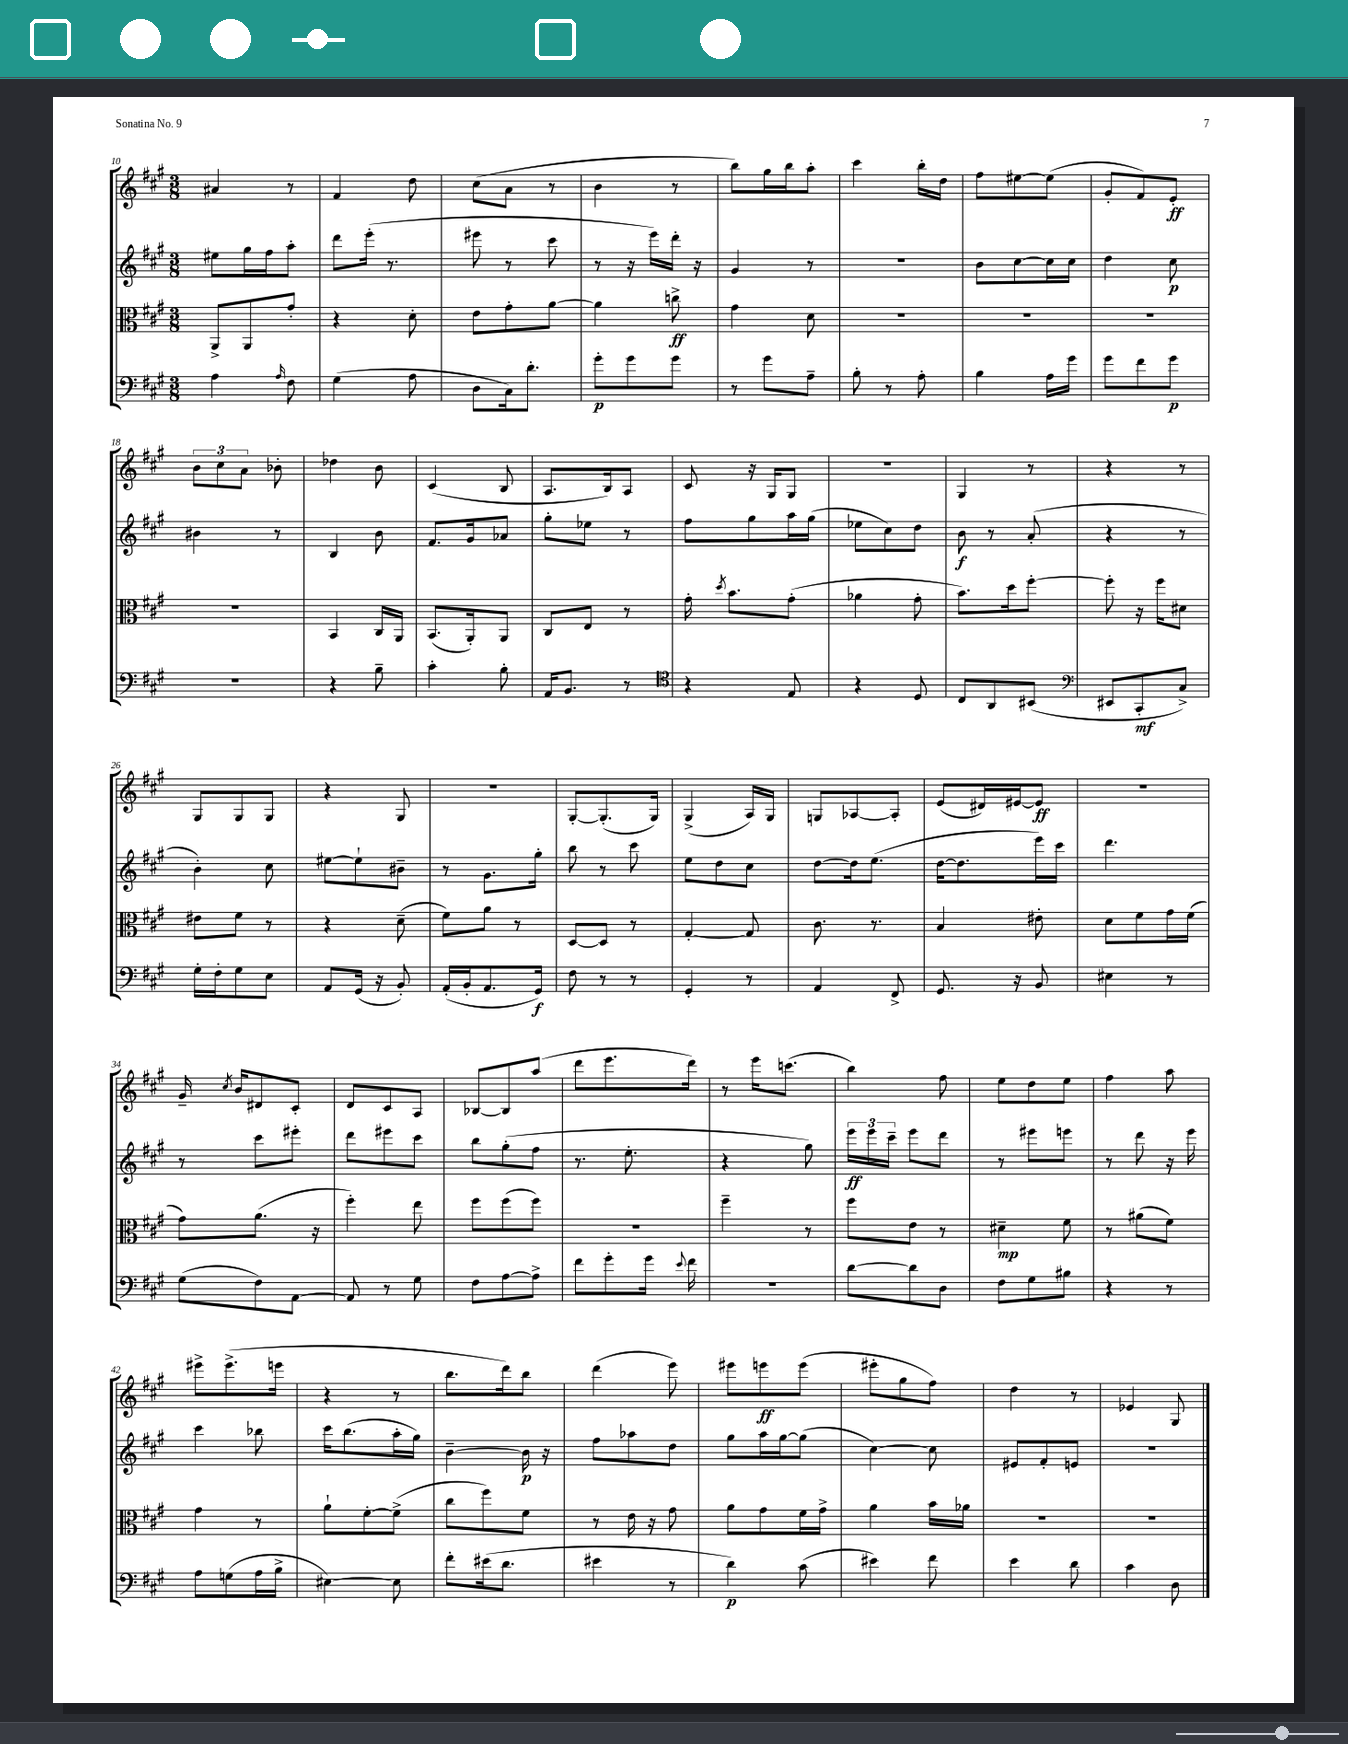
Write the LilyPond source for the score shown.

<<
\new StaffGroup <<
\new Staff = "s0" {
    \clef treble \key a \major \numericTimeSignature \time 3/8
    \autoBeamOff ais'4 r8 |
    fis'4 d''8 |
    cis''8[( a'8] r8 |
    b'4 r8 |
    b''8[) gis''16 b''16 a''8]-. |
    cis'''4 b''16[-. d''16] |
    fis''8[ eis''8~ eis''8]( |
    gis'8[-. fis'8) e'8]-.\ff |
    \tuplet 3/2 { b'8[ cis''8 a'8] } bes'8-. |
    des''4 b'8 |
    cis'4( b8 |
    a8.[ b16) a8] |
    cis'8 r16 gis16[ gis8] |
    R4. |
    gis4 r8 |
    r4 r8 |
    gis8[ gis8 gis8] |
    r4 gis8 |
    r4. |
    gis8[~-. gis8.-.( gis16]) |
    gis4->( a16[) gis16] |
    g8[ aes8~ aes8]-. |
    e'8[( dis'16) eis'16~ eis'8]\ff |
    R4. |
    gis'16-- \acciaccatura { cis''8 } b'16[ dis'8 cis'8]-. |
    d'8[ cis'8 a8] |
    bes8[~ bes8 a''8]( |
    d'''8[ e'''8. d'''16]) |
    r8 e'''16[ c'''8.]( |
    b''4) fis''8 |
    e''8[ d''8 e''8] |
    fis''4 a''8 |
    eis'''8[-> eis'''8.->( e'''16] |
    r4 r8 |
    b''8.[ d'''16) b''8] |
    d'''4( e'''8) |
    eis'''8[ e'''8\ff e'''8]( |
    eis'''8[-. gis''8 fis''8]) |
    d''4 r8 |
    ees'4 gis8 \bar "|." |
}
\new Staff = "s1" {
    \clef treble \key a \major \numericTimeSignature \time 3/8
    \autoBeamOff eis''8[ gis''16 fis''16 a''8]-. |
    d'''8[ e'''16]-.( r8. |
    eis'''8 r8 cis'''8 |
    r8 r16 e'''16[) d'''16]-. r16 |
    gis'4 r8 |
    r4. |
    b'8[ cis''8~ cis''16 cis''16] |
    d''4 cis''8\p |
    bis'4 r8 |
    b4 b'8 |
    fis'8.[ gis'16 aes'8] |
    gis''8[-. ees''8] r8 |
    fis''8[ gis''8 a''16 gis''16]( |
    ees''8[ cis''8) d''8] |
    b'8\f r8 a'8-.( |
    r4 r8 |
    b'4-.) cis''8 |
    eis''8[~ eis''8-! bis'8]-- |
    r8 gis'8.[ gis''16]-. |
    b''8 r8 cis'''8 |
    e''8[ d''8 cis''8] |
    d''8[~ d''16 e''8.]( |
    d''16[~ d''8. e'''16) cis'''16] |
    d'''4. |
    r8 cis'''8[ eis'''8]-. |
    d'''8[ eis'''8 cis'''8] |
    b''8[ gis''8-.( fis''8] |
    r8. e''8.-. |
    r4 gis''8) |
    \tuplet 3/2 { e'''16[\ff e'''16 cis'''16]-- } e'''8[ d'''8] |
    r8 eis'''8[ e'''8] |
    r8 d'''8 r16 e'''16 |
    cis'''4 bes''8 |
    cis'''16[ b''8.( a''16-. gis''16]) |
    b'4~-- b'16\p r16 |
    fis''8[ aes''8 d''8] |
    gis''8[ a''16 gis''16~ gis''8]( |
    cis''4~) cis''8 |
    eis'8[ fis'8-. e'8] |
    R4. \bar "|." |
}
\new Staff = "s2" {
    \clef alto \key a \major \numericTimeSignature \time 3/8
    \autoBeamOff a,8[-> a,8 gis'8]-. |
    r4 d'8-. |
    e'8[ gis'8-. a'8]~ |
    a'4 c''8->\ff |
    gis'4 d'8 |
    R4. |
    R4. |
    R4. |
    R4. |
    b,4 cis16[ a,16] |
    b,8.[( a,16-.) a,8] |
    cis8[ e8] r8 |
    gis'16-. \acciaccatura { d''8 } b'8.[ gis'8]-.( |
    aes'4 gis'8-. |
    b'8.[) d''16 fis''8]~-. |
    fis''8-. r16 fis''16[ dis'8] |
    eis'8[ fis'8] r8 |
    r4 d'8--( |
    fis'8[) a'8] r8 |
    d8[~ d8] r8 |
    gis4~-. gis8 |
    cis'8. r8. |
    b4 eis'8-. |
    d'8[ fis'8 gis'16 fis'16]( |
    gis'8[) a'8.]( r16 |
    fis''4-.) e''8 |
    fis''8[ fis''8( fis''8]) |
    R4. |
    fis''4-- r8 |
    fis''8[ e'8] r8 |
    dis'4--\mp fis'8 |
    r8 ais'8[( fis'8]) |
    gis'4 r8 |
    a'8[-! fis'8~-. fis'8]->( |
    cis''8[ fis''8) fis'8] |
    r8 e'16 r16 gis'8 |
    a'8[ gis'8 fis'16 gis'16]-> |
    a'4 b'16[ aes'16] |
    R4. |
    R4. \bar "|." |
}
\new Staff = "s3" {
    \clef bass \key a \major \numericTimeSignature \time 3/8
    \autoBeamOff a4 \grace { a16 } fis8 |
    gis4( a8 |
    d8[ cis16) d'8.]-. |
    gis'8[-.\p gis'8 gis'8] |
    r8 gis'8[ a8]-- |
    b8-. r8 a8-. |
    b4 a16[ gis'16] |
    gis'8[ fis'8 gis'8]\p |
    R4. |
    r4 b8-- |
    cis'4-. b8-. |
    a,16[ b,8.] r8 |
    \clef tenor r4 e8 |
    r4 d8 |
    cis8[ a,8 bis,8]( |
    \clef bass eis,8[ cis,8-.\mf cis8]->) |
    gis16[-. fis16-. gis8 e8] |
    a,8[ gis,16]( r16 b,8-.) |
    a,16[-.( b,16-. a,8. gis,16]\f) |
    fis8 r8 r8 |
    gis,4-. r8 |
    a,4 fis,8-> |
    gis,8. r16 b,8 |
    eis4 r8 |
    gis8[( fis8) a,8]~ |
    a,8 r8 gis8 |
    fis8[ a8~ a8]-> |
    fis'8[ gis'8-. gis'16] \appoggiatura { e'8 } fis'16 |
    R4. |
    d'8[~ d'8 d8] |
    fis8[ gis8 bis8] |
    r4 r8 |
    a8[ g8( a16 b16]-> |
    eis4~) eis8 |
    fis'8[-. eis'16( d'8.] |
    eis'4 r8 |
    d'4\p) cis'8( |
    eis'4) fis'8 |
    e'4 d'8 |
    cis'4 d8 \bar "|." |
}
>>
>>
\layout { \context { \Score currentBarNumber = #10 } }
